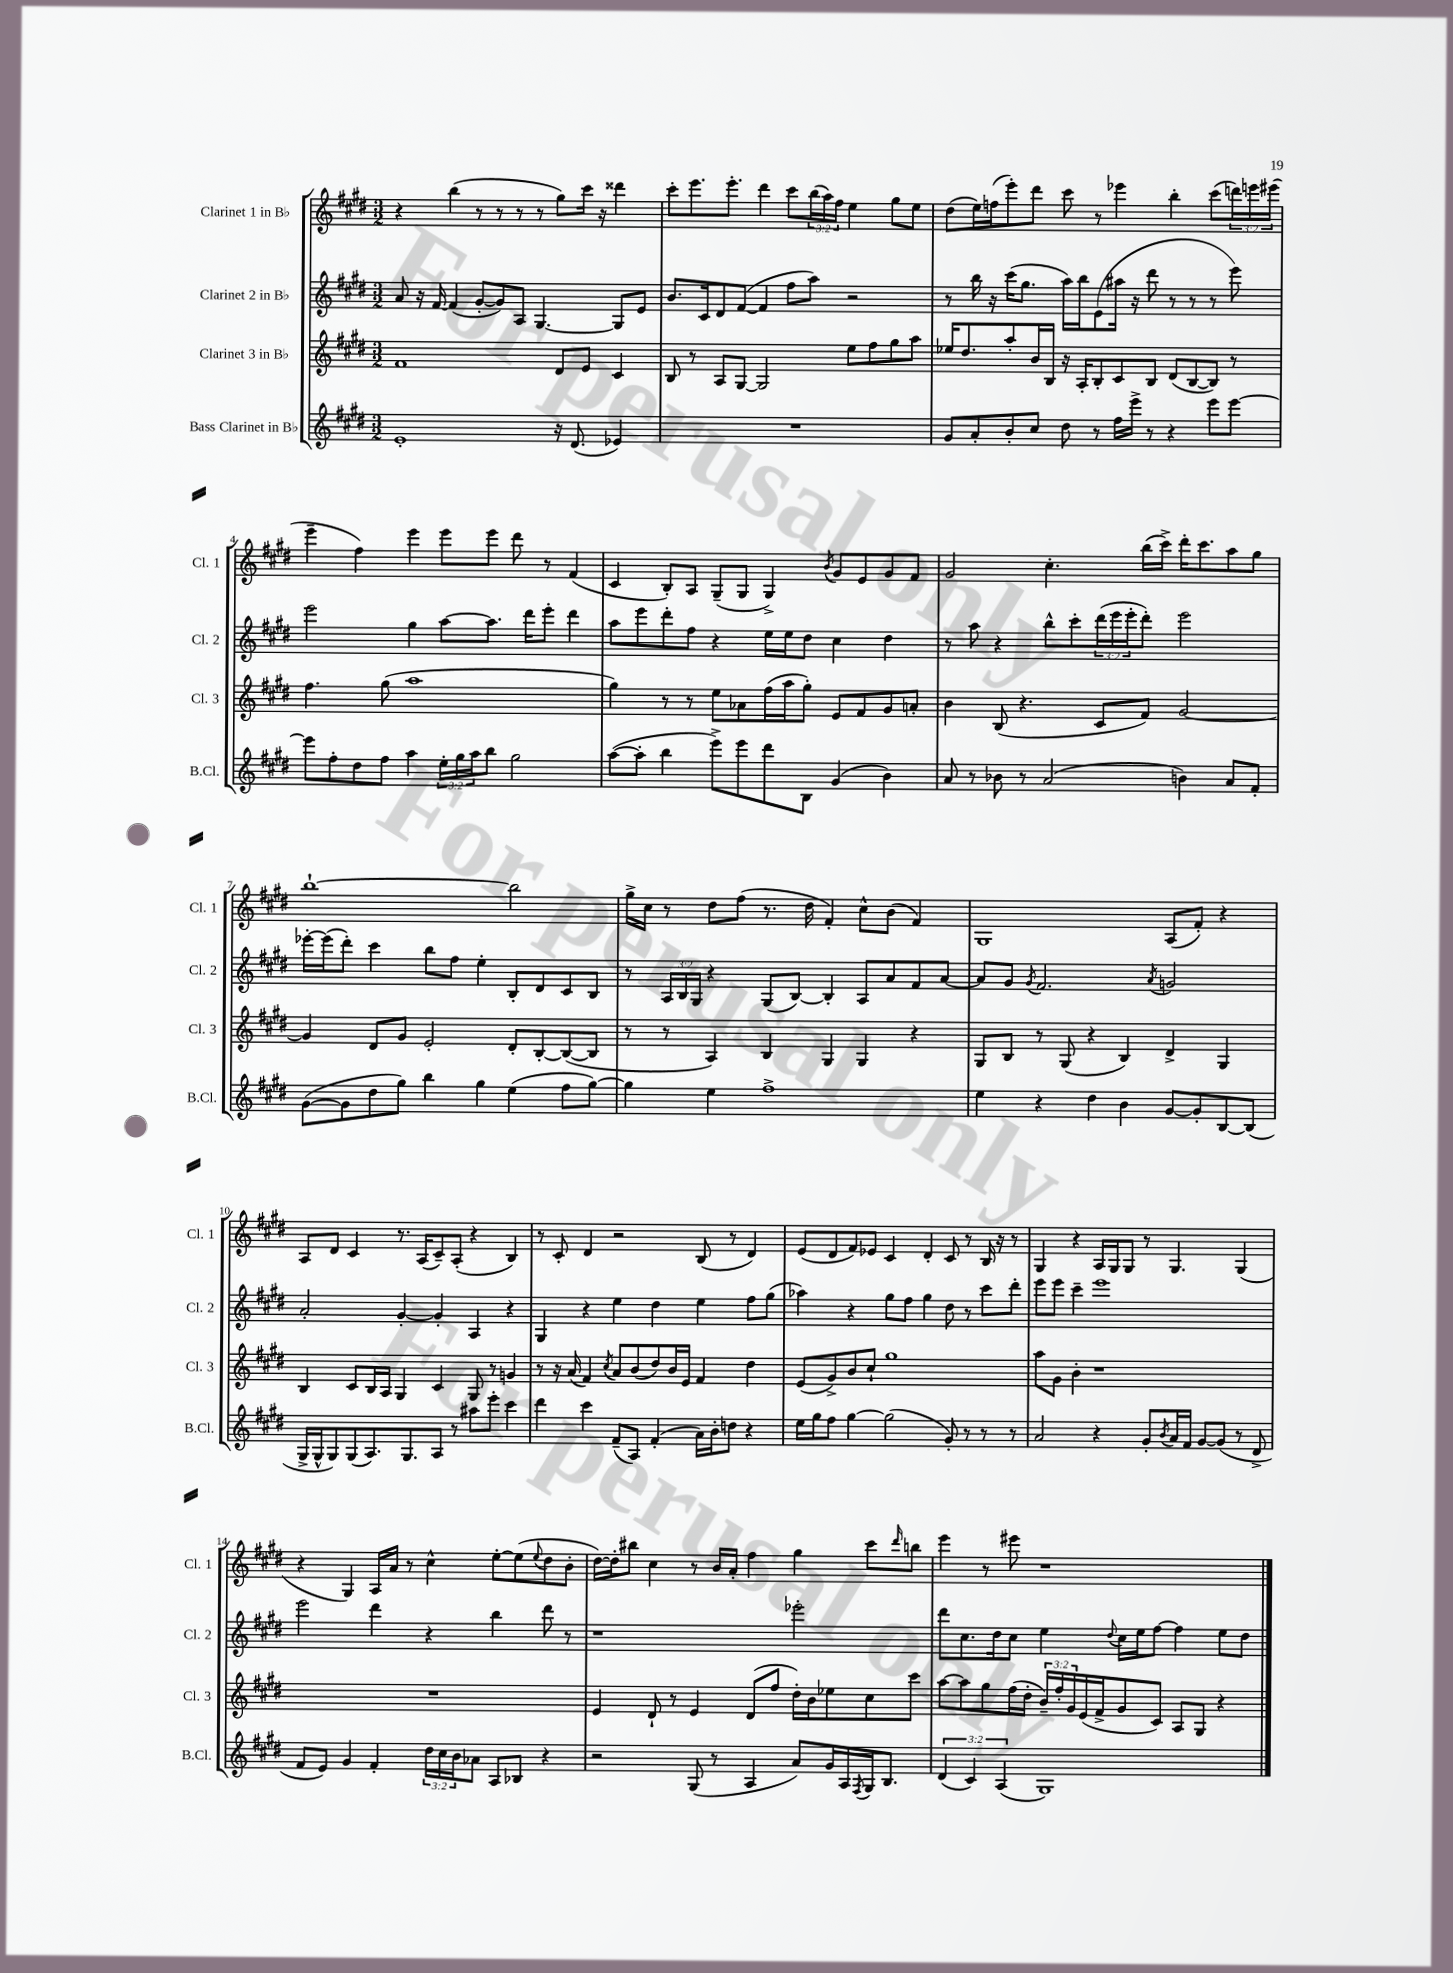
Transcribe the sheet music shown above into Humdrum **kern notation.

**kern	**kern	**kern	**kern
*staff4	*staff3	*staff2	*staff1
*clefG2	*clefG2	*clefG2	*clefG2
*k[f#c#g#d#]	*k[f#c#g#d#]	*k[f#c#g#d#]	*k[f#c#g#d#]
*M3/2	*M3/2	*M3/2	*M3/2
1e'	1f#	8a	4r
.	.	16r	.
.	.	[16f#	.
.	.	(4f#]	(4bb
.	.	[8g#'	8r
.	.	8g#])	8r
.	.	8A	8r
.	.	[4.G#	8r
16r	8d#	.	8gg#)
(8.d#	.	.	.
.	8e	.	16ccc#
.	.	.	16r
4e-)	4c#	8G#]	4ddd##
.	.	8e	.
=	=	=	=
1.r	8B	8.b	8ccc#'
.	8r	.	8.eee
.	.	16c#	.
.	8A	8d#	.
.	.	.	8.eee'
.	[8G#	([8f#	.
.	2G#]	4f#]	4ddd#
.	.	8ff#	8ccc#
.	.	8aa)	(24bb
.	.	.	24aa)
.	.	.	24ff#
.	8ee	2r	4ee
.	8ff#	.	.
.	8gg#	.	8gg#
.	8aa	.	8ee
=	=	=	=
8g#	16ee-	8r	(8dd#
.	8.dd#	.	.
8a'	.	16bb	16ee)
.	.	16r	(16ff
8b'	8aa'	(16ccc#	8eee')
.	.	8.gg#	.
8cc#	16b	.	8ddd#
.	16B	.	.
8dd#	16r	16aa)	8ccc#
.	16A'	16bb	.
8r	8B'	(8e	8r
16ff#	8c#	16aa#	4eee-
16eee^	.	16r	.
8r	8B	8ddd#	.
4r	(8d#	8r	4bb'
.	[8B	8r	.
8eee	8B])	8r	(8ccc#
[8eee	8r	8eee)	24ddd)
.	.	.	24eee
.	.	.	(24eee#
=	=	=	=
8eee]	4.ff#	2eee	4eee~
8ff#'	.	.	.
8dd#	.	.	4ff#)
8ff#	(8gg#	.	.
4aa	1aa	4gg#	4eee
24ee'	.	[8aa	8eee
24gg#	.	.	.
24aa	.	.	.
8bb	.	8.aa]	8eee
2gg#	.	.	8ddd#
.	.	16ddd#	.
.	.	8eee'	8r
.	.	4ddd#	(4f#
=	=	=	=
([8aa	4gg#)	8aa	4c#
8aa']	.	8eee	.
4bb	8r	8ddd#'	8B')
.	8r	8ff#	8A
8eee^)	8ee	4r	(8G#~
8eee	8a-	.	8G#
8ddd#	(16ff#	16ee	4G#^)
.	16aa	16ee	.
8B	8gg#')	8dd#	.
.	.	.	8qb
(4g#	8e	4cc#	8g#
.	8f#	.	8e
4b)	8g#	4dd#	8g#
.	8a'	.	8f#
=	=	=	=
8a	4b	8r	2g#
8r	.	8aa	.
8b-	(8B	4r	.
8r	4.r	.	.
(2a	.	8bb^^	4.cc#'
.	.	8ccc#'	.
.	8c#	(24ddd#	.
.	.	24eee	.
.	.	24eee'	.
.	8f#)	8ddd#')	(16bb
.	.	.	16ccc#^)
4b)	[2g#	2eee	16ddd#'
.	.	.	8.ccc#
8a	.	.	8aa
8f#'	.	.	8gg#
=	=	=	=
([8g#	4g#]	[16eee-'	[1bb`
.	.	(16eee-]	.
8g#]	.	8ddd#')	.
8dd#	8d#	4ccc#	.
8gg#)	8g#	.	.
4bb	2e'	8bb	.
.	.	8ff#	.
4gg#	.	4ee'	.
(4ee	8d#'	8B'	2bb]
.	[8B'	8d#	.
8ff#	(8B_	8c#	.
[8gg#)	8B]	8B	.
=	=	=	=
4gg#]	8r	8r	16gg#^
.	.	.	16cc#
.	8r	24A	8r
.	.	24B	.
.	.	24G#	.
4ee	4A)	4r	8dd#
.	.	.	(8ff#
1ff#^	4B	(8G#	8.r
.	.	[8B)	.
.	.	.	16dd#
.	4G#	4B']	4f#')
.	4G#	8A	8cc#^^
.	.	8a	(8b
.	4r	8f#	4f#)
.	.	[8a	.
=	=	=	=
4ee	8G#	8a]	1G#
.	8B	8g#	.
.	.	8qg#	.
4r	8r	2.f#	.
.	(8G#	.	.
4dd#	4r	.	.
4b	4B)	.	.
.	.	8qa	.
[8g#	4d#^	2g	(8A
8g#']	.	.	8f#')
[8B	4G#	.	4r
(8B]	.	.	.
=	=	=	=
16G#^	4B	2a'	8A
16G#^^	.	.	.
8G#)	.	.	8d#
(8G#	8c#	.	4c#
8.A)	16B	.	.
.	16A	.	.
.	4G#	[4g#'	8.r
8.G#	.	.	.
.	.	.	(16A
8A	4c#	4g#']	8c#~)
8r	.	.	(8A'
8aa#	8G#	4A	4r
8eee'	8r	.	.
4ccc#	4g	4r	4B)
=	=	=	=
4ddd#	8r	4G#	8r
.	16r	.	8c#'
.	(16a	.	.
4ccc#	4f#)	4r	4d#
.	8qcc#	.	.
(8f#~	8a	4ee	2r
8A)	(8b	.	.
(4f#'	8dd#)	4dd#	.
.	16b	.	.
.	16e	.	.
16a)	4f#	4ee	(8B
16b'	.	.	.
8dd	.	.	8r
4r	4dd#	8ff#	4d#)
.	.	(8gg#	.
=	=	=	=
16ee	(8e	4aa-)	(8e
16gg#	.	.	.
8ff#	8g#^)	.	8d#
[4gg#	8b	4r	8f#)
.	8cc#`	.	8e-
(2gg#]	1gg#	8gg#	4c#
.	.	8ff#	.
.	.	4gg#	4d#'
8g#')	.	8dd#	8c#
8r	.	8r	8r
8r	.	8ccc#	16B
.	.	.	16r
8r	.	8ddd#'	8r
=	=	=	=
2a	8aa	8eee	4G#
.	8g#	8eee	.
.	4b'	4ccc#~	4r
4r	1r	1eee	16A
.	.	.	16G#
.	.	.	8G#
8g#'	.	.	8r
8qb	.	.	.
16a	.	.	4.G#
16f#	.	.	.
[8g#	.	.	.
(8g#]	.	.	.
8r	.	.	(4G#
8d#^	.	.	.
=	=	=	=
8f#	1.r	2eee	4r
8e)	.	.	.
4g#	.	.	4G#)
4f#'	.	4ddd#	16A
.	.	.	16a
.	.	.	8r
24dd#	.	4r	4cc#^^
24cc#	.	.	.
24b	.	.	.
8a-	.	.	.
8A	.	4bb	[8ee'
8B-	.	.	(8ee]
.	.	.	8qqee
4r	.	8ddd#	8dd#
.	.	8r	8b'
=	=	=	=
2r	4e	1r	[16dd#)
.	.	.	16dd#']
.	.	.	8bb#
.	8d#`	.	4cc#
.	8r	.	.
(8G#	4e	.	8r
8r	.	.	16b
.	.	.	16a'
4A	(8d#	.	4ff#
.	8ff#	.	.
8a)	16dd#')	2eee-'	4gg#
.	16b	.	.
16g#	8ee-	.	.
16A	.	.	.
8qF#	.	.	.
16G#	8cc#	.	8ccc#
8.B	.	.	.
.	.	.	16qqddd#
.	8ccc#	.	8bb
=	=	=	=
(6d#	[8aa	8ddd#	4eee
.	8aa]	8.cc#	.
6c#)	.	.	.
.	8gg#	.	8r
.	.	16dd#	.
(6A	.	.	.
.	(16ff#	8cc#	8eee#
.	16dd#'	.	.
1G#)	24b~)	4ee	1r
.	24ff#'	.	.
.	24g#	.	.
.	(16e	.	.
.	16f#^	.	.
.	.	8qqdd#	.
.	8g#	16cc#	.
.	.	16ee	.
.	8c#)	[8ff#	.
.	8A	4ff#]	.
.	8G#	.	.
.	4r	8ee	.
.	.	8dd#	.
==	==	==	==
*-	*-	*-	*-
